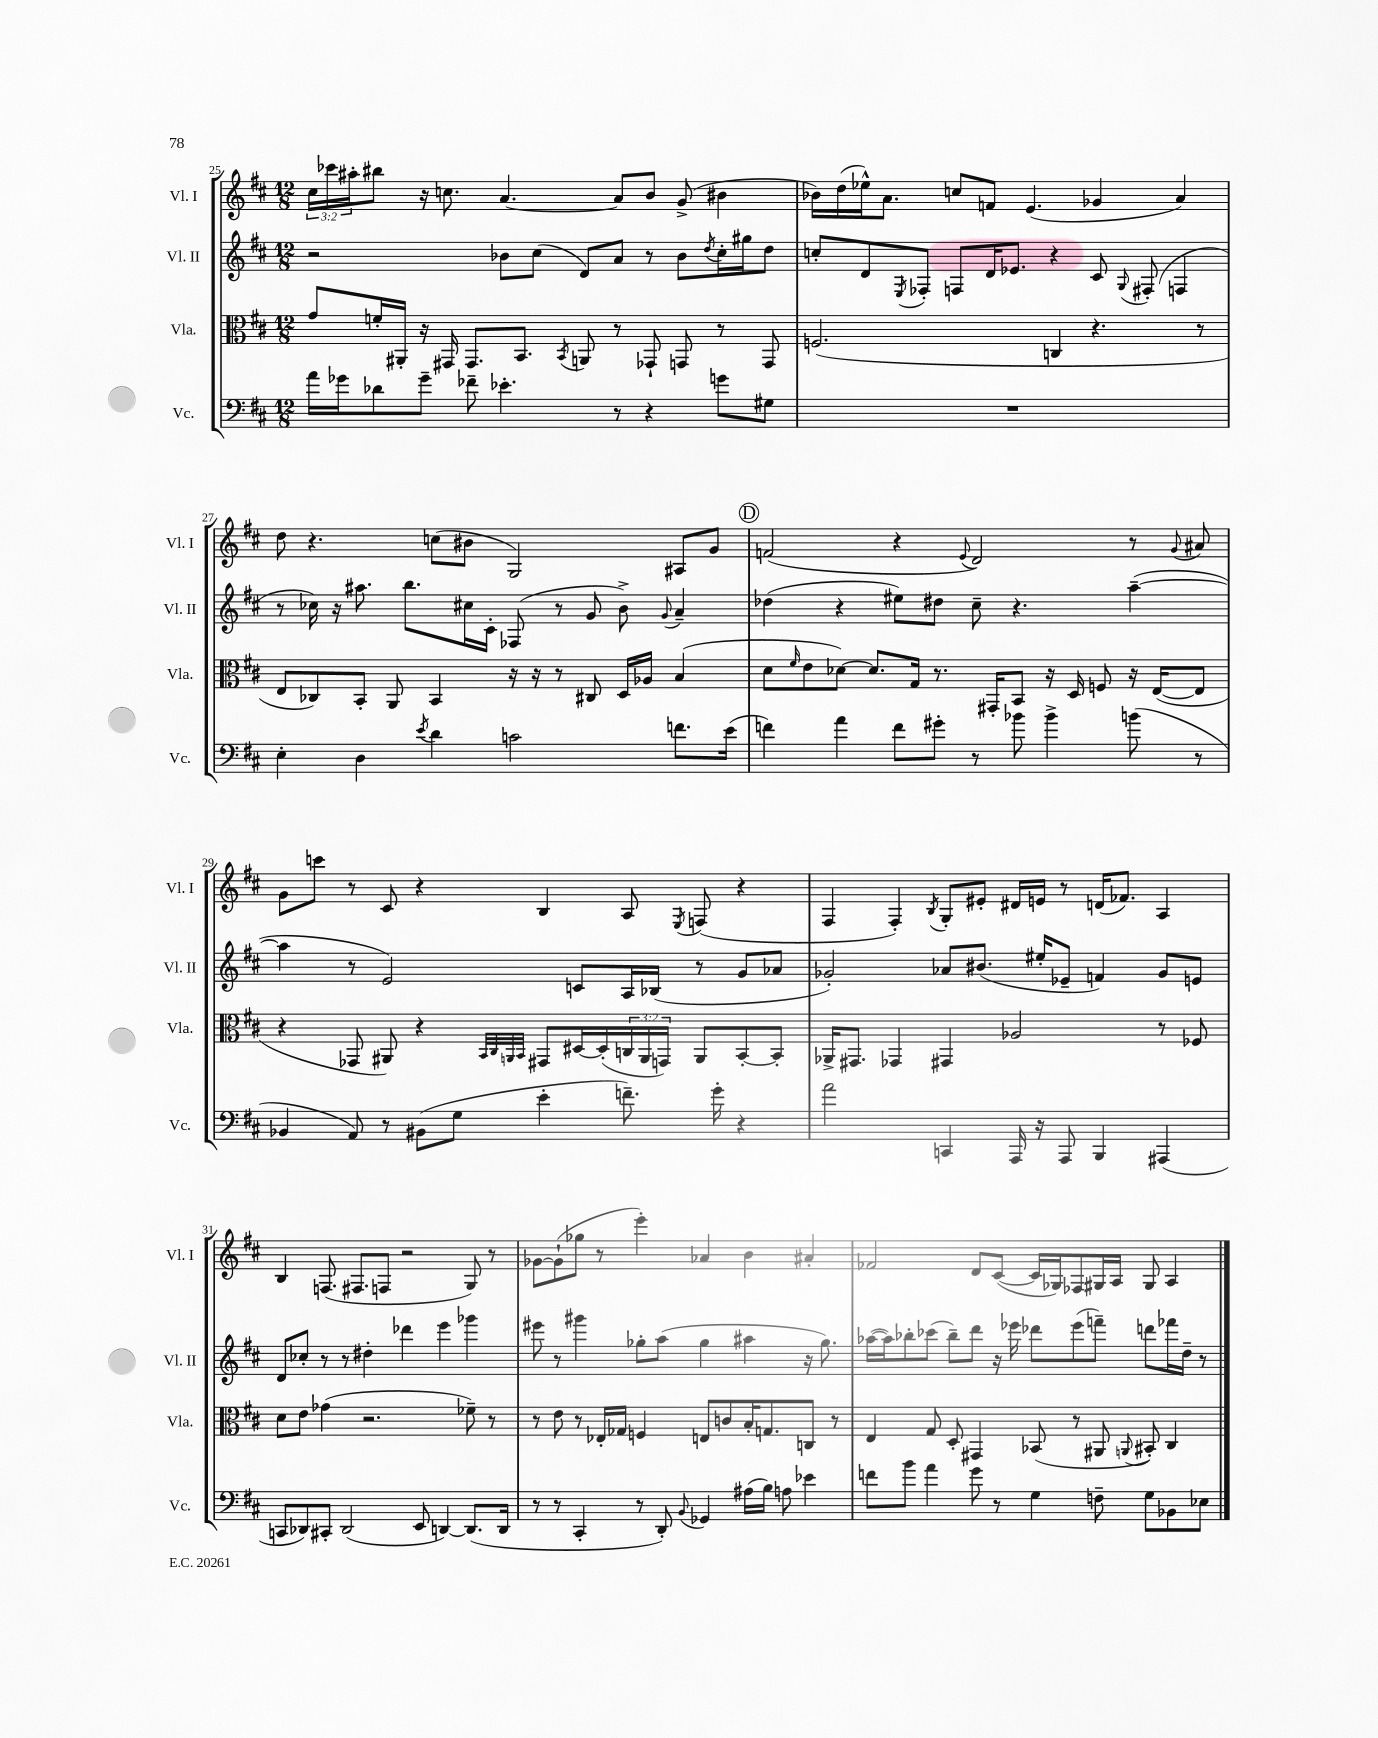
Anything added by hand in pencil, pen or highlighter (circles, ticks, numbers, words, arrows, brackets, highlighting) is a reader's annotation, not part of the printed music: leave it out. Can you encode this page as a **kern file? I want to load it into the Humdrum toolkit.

**kern	**kern	**kern	**kern
*staff4	*staff3	*staff2	*staff1
*clefF4	*clefC3	*clefG2	*clefG2
*k[f#c#]	*k[f#c#]	*k[f#c#]	*k[f#c#]
*M12/8	*M12/8	*M12/8	*M12/8
16a\LL	8g/L	2r	24cc#\LL
.	.	.	24ccc-\
16g-\J	.	.	.
.	.	.	24aa#'\J
8d-\	16f'/L	.	8bb#\J
.	16AA#'/JJ	.	.
8g-~\J	16r	.	16r
.	16GG#/	.	8.cc\
8f-~\	8.GG#/L	.	.
4.e-'\	.	8b-\L	[4.a/
.	8.BB/J	.	.
.	.	(8cc#\J	.
.	8qBB/	.	.
.	8AA/	8d/L)	.
8r	8r	8a/J	8a/]L
4r	8GG-`/	8r	8b/J
.	8GG/	8b-\L	(8g^/
.	.	8qdd/	.
8g\L	8r	16cc#'\L	4b#\
.	.	16gg#\J	.
8G#\J	8GG/	8dd\J	.
=	=	=	=
1.r	(2.F/	8cc'/L	16b-\LL)
.	.	.	(16dd\
.	.	8d/	16ee-^^\J)
.	.	.	8.a\J
.	.	8qE/	.
.	.	8F-'/J	.
.	.	8F/L	8cc/L
.	.	16d/K	8f/J
.	.	8.e-/J	.
.	.	.	(4.e/
.	4C/	4r	.
.	4.r	8c#/	4g-/
.	.	8qqG/	.
.	.	(8F#'/	.
.	.	4F/	4a/)
.	8r	.	.
=	=	=	=
4E'\	8E/L	8r	8dd\
.	8C-/)	16cc-\)	4.r
.	.	16r	.
4D\	8BB'/J	8.aa#\	.
.	8AA/	.	.
.	.	8.bb\L	.
8qe/	.	.	.
4d\	4BB/	.	(8cc\L
.	.	16cc#\L	8b#\J
.	.	16c#'\JJ	.
2c\	16r	(8F-/	2G/)
.	16r	.	.
.	8r	8r	.
.	8C#/	8g/	.
.	16D/LL	8b^\)	.
.	16A-/JJ	.	.
.	.	8qqg/	.
8.f\L	(4B/	4a~/	8A#/L
.	.	.	8g/J
(16e\Jk	.	.	.
=	=	=	=
4f\)	8d\L	(4dd-\	(2f/
.	16qqf#/	.	.
.	8e\	.	.
4a\	[8d-\J)	4r	.
.	8.d-/]L	.	.
8f\L	.	8ee#\L)	4r
.	16G/Jk	.	.
8g#'\J	8.r	8dd#\J	.
.	.	.	8qqe/
8r	.	8cc#~\	2d/)
.	16GG#'/LK	.	.
8b-\	8BB/J	4.r	.
4b-^\	16r	.	.
.	16D/	.	.
.	8F/	.	.
(8b\	16r	([4aa~\	8r
.	([16E/LK	.	.
.	.	.	8qqg/
8r	8E/]J	.	8a#/
=	=	=	=
4BB-/	4r	4aa\]	8g\L
.	.	.	8ccc\J
8AA/)	8GG-/	8r	8r
8r	8AA#/)	2e/)	8c#/
(8BB#\L	4r	.	4r
8G\J	.	.	.
.	32qqBB/LLL	.	.
.	32qqC#/	.	.
.	32qqAA/	.	.
.	32qqBB/JJJ	.	.
4e'\	8GG#/L	.	4B/
.	[16D#/L	8c/L	.
.	(16D#'/]	.	.
8.f~\)	24C/	16A/L	8A/
.	24AA/	.	.
.	.	(16B-/JJ	.
.	24GG/JJ)	.	.
.	.	.	8qE/
.	8AA/L	8r	(8F/
16g'\	.	.	.
4r	[8BB'/	8g/L	4r
.	8BB'/]J	8a-/J	.
=	=	=	=
2a\	16AA-^/LK	2g-'/)	4F#/
.	8.GG#/J	.	.
.	4GG-/	.	4F#'/)
.	.	.	8qB/
4CC/	4GG#/	8a-/L	8G'/L
.	.	(8.b#/J	8e#'/J
16AAA/	2A-/	.	16d#/LL
16r	.	16ee#'/LK	16e/JJ
8AAA/	.	8e-~/J	8r
4BBB/	.	4f/)	(16d/LK
.	.	.	8.f-/J)
(4AAA#/	8r	8g-/L	4A/
.	8F-/	8e/J	.
=	=	=	=
8CC/L	8d\L	8d/L	4B/
8DD-/)	8e\J	8cc-'/J	.
8CC#'/J	(4g-\	8r	(8.F/
(2DD-/	.	8r	.
.	.	.	8.F#/L
.	2.r	4dd#'\	.
.	.	.	8F/J
.	.	4ddd-\	2r
8EE/	.	.	.
[4DD/)	.	4eee\	.
(8.DD/]L	8f-~\)	4ggg-\	8G/)
.	8r	.	8r
16DD/Jk	.	.	.
=	=	=	=
8r	8r	8eee#\	[8g-\L
8r	8e\	8r	(8g-`\]
4CC#'/	8r	4ggg#\	8gg-\J
.	16E-'/LL	.	8r
.	16G-/JJ	.	.
8r	4F/	8gg-'\L	4eee'\)
8DD'/)	.	(8aa\J	.
8qqBB/	.	.	.
4GG-/	8E/L	4gg-\	4a-/
.	8c/	.	.
(16A#\LL	16B'/K	4aa#\	4b\
16B\JJ)	8.G/	.	.
8A\	.	.	.
4e-\	8C/J	16r	4a#'/
.	.	8.gg-\)	.
.	8r	.	.
=	=	=	=
8f\L	4E/	([16aa-\LL	2f-/
.	.	16aa-\]J)	.
8b\J	.	8bb-'\	.
4a\	8G/	(8ccc-\J	.
.	8D'/	8bb-~\L)	.
8g\	4GG#/	8ddd\J	8d/L
8r	.	16r	([8c#/J
.	.	16eee-\	.
4G\	(8BB-/	8ddd-\L	16c#/]LL
.	.	.	16G-/J)
.	8r	(8eee-\	8F-/
8F~\	8AA#/	8fff~\J)	16G#/L
.	.	.	16A/JJ
.	8qqAA/	.	.
8G\L	8BB#'/)	8ddd\L	8G#/
8BB-\	4C#/	16fff-\L	4A/
.	.	16dd~\JJ	.
8E-\J	.	8r	.
==	==	==	==
*-	*-	*-	*-
